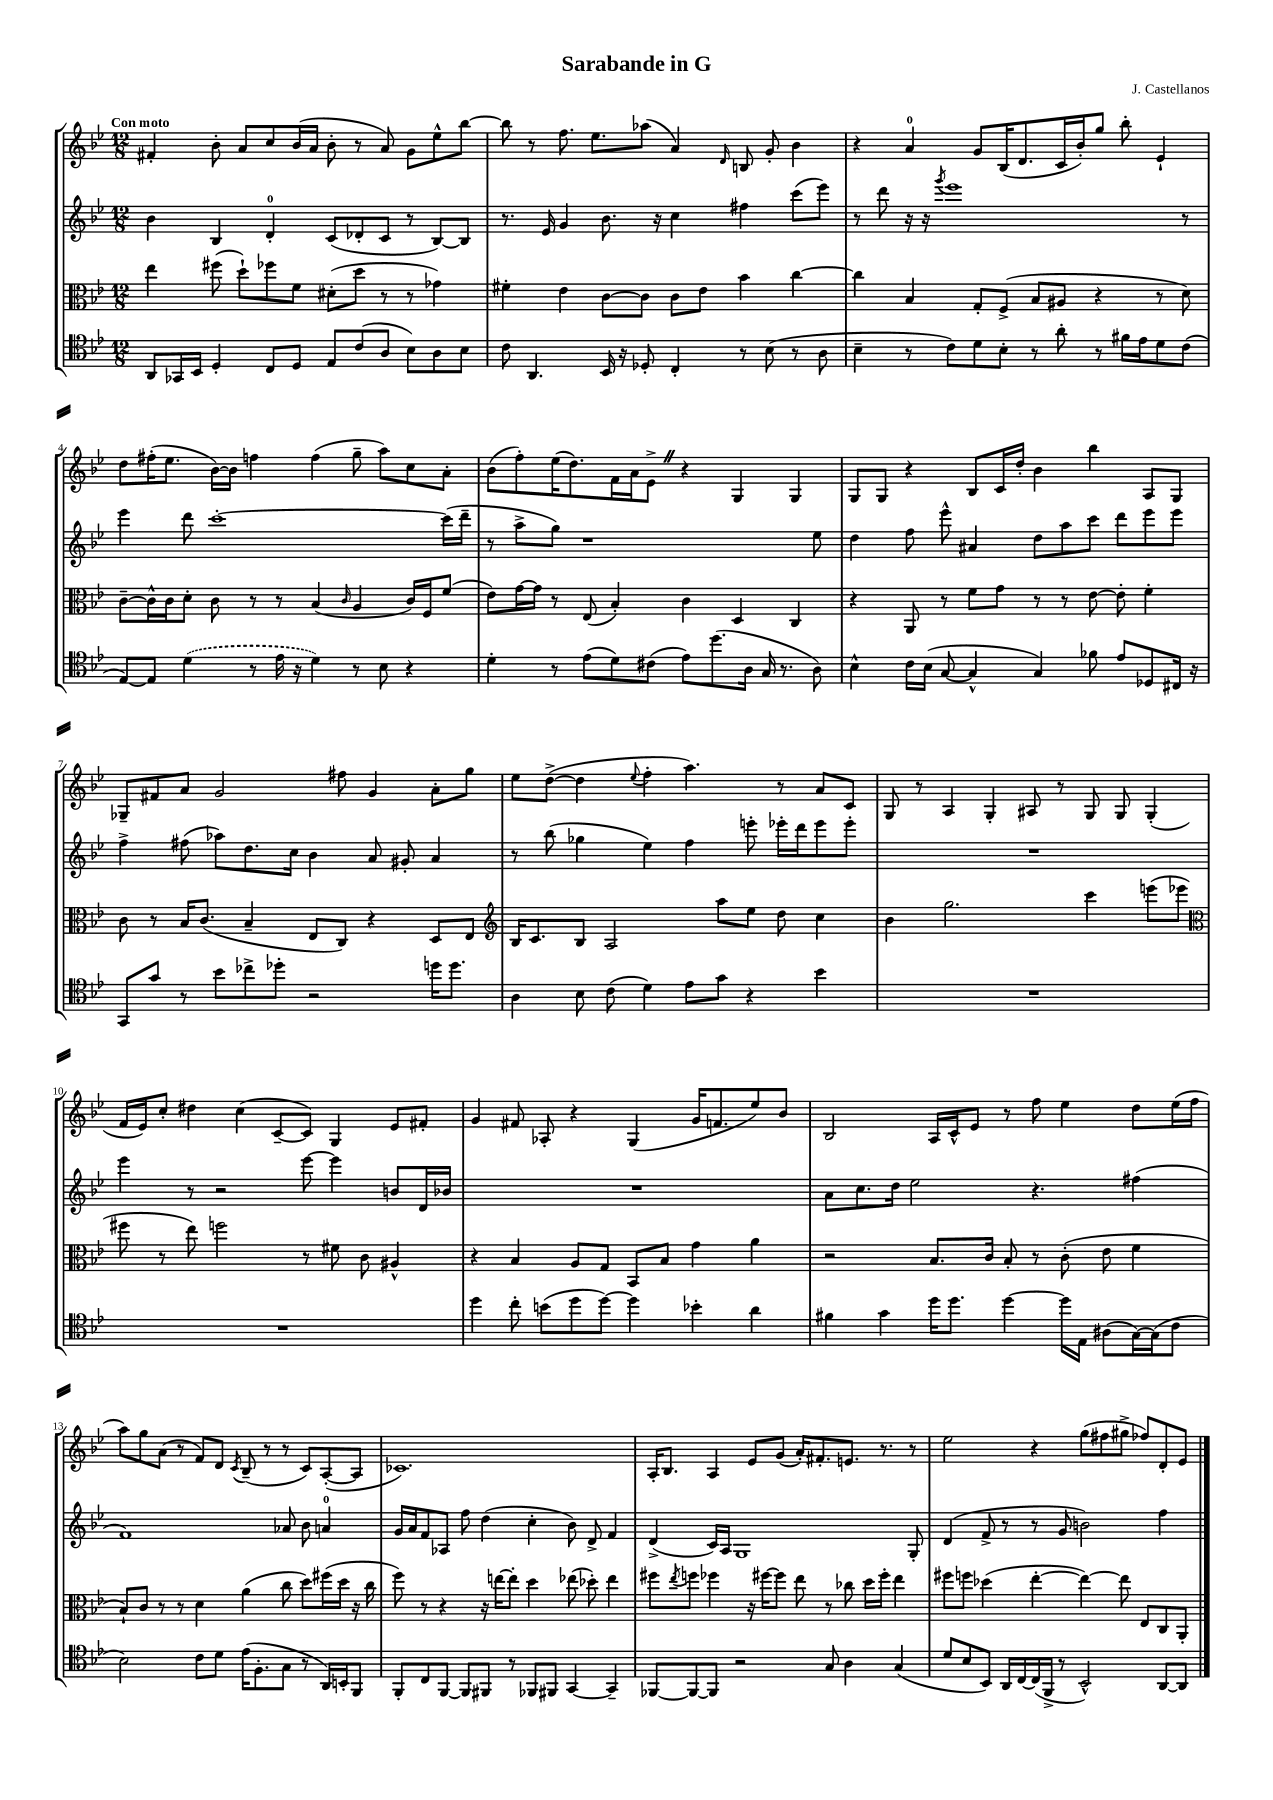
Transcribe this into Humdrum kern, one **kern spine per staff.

**kern	**kern	**kern	**kern
*part4	*part3	*part2	*part1
*staff4	*staff3	*staff2	*staff1
*clefC4	*clefC3	*clefG2	*clefG2
*k[b-e-]	*k[b-e-]	*k[b-e-]	*k[b-e-]
*M12/8	*M12/8	*M12/8	*M12/8
=1	=1	=1	=1
!	!	!	!LO:TX:a:B:t=Con moto
8AA/L	4ee-\	4b-\	4f#X'/
16GG-X/L	.	.	.
16BB-/JJ	.	.	.
4D'/	(8ff#X\	4B-/	8b-'\
.	8dd`\L)	.	8a/L
8C/L	8ff-X\	4d'/	8cc/
8D/J	8f\J	.	(16b-/L
.	.	.	16a/JJ
8E-/L	(8d#X'\L	(8c/L	8b-'\
(8c/	8dd\J	8d-X'/	8r
8A/J	8r	8c/J	8a/)
8B-\L)	8r	8r	8g\L
8A\	4g-X\)	[8B-/L)	8ee-^^\
8B-\J	.	8B-/J]	[8bb-\J
=2	=2	=2	=2
8c\	4f#X'\	8.r	8bb-\]
4.AA/	.	.	8r
.	.	16e-/	.
.	4e-\	4g/	8.ff\
.	.	.	8.ee-\L
16BB-/	[8c\L	8.b-\	.
16r	.	.	.
8D-X'/	8c\J]	.	(8aa-X\J
.	.	16r	.
4C'/	8c\L	4cc\	4a/)
.	8e-\J	.	.
.	.	.	16qqd/
8r	4b-\	4ff#X\	8Bn/
(8B-\	.	.	8g'/
8r	[4cc\	(8ccc\L	4b-\
8A\	.	8eee-\J)	.
=3	=3	=3	=3
4B-~\	4cc\]	8r	4r
.	.	8ddd\	.
8r	4B-/	16r	4a/
.	.	16r	.
.	.	8qggg/	.
8c\L)	.	1eee-	.
8d\	8G'/L	.	8g/L
8B-'\J	(8F^/J	.	(16B-/K
.	.	.	8.d/
8r	8B-/L	.	.
8a'\	8A#X/J	.	16c/L
.	.	.	16b-'/J)
8r	4r	.	8gg/J
16f#X\LL	.	.	8bb-'\
16e-\J	.	.	.
8d\	8r	.	4e-`/
(8c\J	8d\)	8r	.
!!LO:LB:g=z
=4	=4	=4	=4
[8E-/L)	[8c~\L	4eee-\	8dd\L
8E-/J]	16c^^\L]	.	(16ff#X'\K
.	16c\J	.	8.ee-\J
(4d\	8d'\J	8ddd\	.
.	8c\	[1ccc'	[16b-\LL)
.	.	.	16b-\JJ]
8r	8r	.	4ffn\
16e-\	8r	.	.
16r	.	.	.
4d\)	(4B-/	.	(4ff\
.	16qqc/	.	.
8r	4A/	.	8gg~\
8B-\	.	.	8aa\L)
4r	16c/LL)	.	8cc\
.	16F/J	.	.
.	(8f/J	(16ccc\LL]	8a'\J
.	.	16ddd~\JJ	.
=5	=5	=5	=5
4d'\	8e-\L)	8r	(8b-\L
.	[16g\L	8aa^\L	8ff'\)
.	16g\JJ]	.	.
8r	8r	8gg\J)	(16ee-\K
.	.	.	8.dd\)
(8e-\L	(8E-/	1r	.
8d\)	4B-'/)	.	16f\L
.	.	.	16a\J
(8c#X\J	.	.	8e-^Z\J
8e-\L)	4c\	.	4r
(8.dd\	.	.	.
.	4D/	.	4G/
16A\Jk	.	.	.
16G/	.	.	.
8.r	.	.	.
.	4C/	.	4G/
8A\)	.	8ee-\	.
=6	=6	=6	=6
4B-^^\	4r	4dd\	8G/L
.	.	.	8G/J
16c\LL	8AA/	8ff\	4r
(16B-\JJ	.	.	.
[8G/	8r	8eee-^^\	.
4G^^/]	8f\L	4a#X/	8B-/L
.	8g\J	.	16c/L
.	.	.	16dd'/JJ
4G/)	8r	8dd\L	4b-\
.	8r	8aa\	.
8f-X\	[8e-\	8ccc\J	4bb-\
8e-/L	8e-'\]	8ddd\L	.
8D-X/	4f'\	8eee-\	8A/L
16C#X/Jk	.	8eee-\J	8G/J
16r	.	.	.
!!LO:LB:g=z
=7	=7	=7	=7
8GG/L	8c\	4ff^\	8G-X~/L
8g/J	8r	.	8f#X/
8r	16B-/KL	(8ff#X\	8a/J
.	(8.c/J	.	.
8b-\L	.	8aa-X\L)	2g/
8cc-X^\	4B-~/	8.dd\	.
8dd-X'\J	.	.	.
.	.	16cc\Jk	.
2r	8E-/L	4b-\	.
.	8C/J)	.	8ff#X\
.	4r	8a/	4g/
.	.	8g#X'/	.
16ddn\KL	8D/L	4a/	8a'\L
8.dd\J	.	.	.
.	8E-/J	.	8gg\J
=8	=8	=8	=8
*	*clefG2	*	*
4A\	16B-/KL	8r	8ee-\L
.	8.c/	.	.
.	.	(8bb-\	([8dd^\J
8B-\	8B-/J	4gg-X\	4dd\]
(8c\	2A/	.	.
.	.	.	8qqee-/
4d\)	.	4ee-\)	4ff'\
8e-\L	.	4ff\	4.aa\)
8g\J	8aa\L	.	.
4r	8ee-\J	8eeen'\	.
.	8dd\	16eee-X'\LL	8r
.	.	16ddd\J	.
4b-\	4cc\	8eee-\	8a/L
.	.	8eee-'\J	8c/J
=9	=9	=9	=9
1.r	4b-\	1.r	8G/
.	.	.	8r
.	2.gg\	.	4A/
.	.	.	4G'/
.	.	.	8A#X/
.	.	.	8r
.	4ccc\	.	8G/
.	.	.	8G/
.	(8eeen\L	.	(4G'/
.	8eee-X\J	.	.
!!LO:LB:g=z
=10	=10	=10	=10
*	*clefC3	*	*
1.r	8ff#X\	4eee-\	16f/LL
.	.	.	16e-/J)
.	8r	.	8cc'/J
.	8ee-\)	8r	4dd#X\
.	2ffn\	2r	.
.	.	.	(4cc\
.	.	.	[8c~/L
.	8r	[8eee-\	8c/J])
.	8f#X\	4eee-\]	4G/
.	8c\	.	.
.	4A#X^^/	8bn/L	8e-/L
.	.	16d/L	8f#X'/J
.	.	16b-X/JJ	.
=11	=11	=11	=11
4dd\	4r	1.r	4g/
8cc'\	4B-/	.	8f#X/
(8bn\L	.	.	8A-X'/
8dd\	8A/L	.	4r
[8dd\J)	8G/J	.	.
4dd\]	8BB-/L	.	(4G/
.	8B-/J	.	.
4b-X'\	4g\	.	16g/KL
.	.	.	8.fn/
4a\	4a\	.	8ee-/)
.	.	.	8b-/J
=12	=12	=12	=12
4f#X\	2r	8a\L	2B-/
.	.	8.cc\	.
4g\	.	.	.
.	.	16dd\Jk	.
.	.	2ee-\	.
16dd\KL	8.B-/L	.	16A/LL
8.dd\J	.	.	16c^^/J
.	.	.	8e-/J
.	16c/Jk	.	.
[4dd\	8B-'/	.	8r
.	8r	4.r	8ff\
16dd\LL]	(8c'\	.	4ee-\
16E-\JJ	.	.	.
(8A#X\L	8e-\	.	.
[16G\L)	4f\	(4ff#X\	8dd\L
(16G\J]	.	.	.
8c\J	.	.	(16ee-\L
.	.	.	16ff\JJ
!!LO:LB:g=z
=13	=13	=13	=13
2B-\)	8B-`/L)	1f)	8aa\L)
.	8c/J	.	8gg\
.	8r	.	(8a\J
.	8r	.	8r
8c\L	4d\	.	8f/L)
8d\J	.	.	8d/J
.	.	.	8qc/
(16e-\KL	(4a\	.	(8B-~/
8.F'\	.	.	.
.	.	.	8r
8G\J	8cc\	8a-X/	8r
8r	8dd\L)	8b-\	8c/L)
16AA/LL)	(16ff#X\L	4an/	([8A'/
16BBn'/J	16dd\JJ	.	.
8FF/J	16r	.	8A/J]
.	16cc\	.	.
=14	=14	=14	=14
8FF'/L	8ff\)	16g/LL	1.c-X)
.	.	16a/J	.
8C/	8r	8f/	.
[8FF/J	4r	8A-X/J	.
8FF/L]	.	8ff\	.
8FF#X/J	16r	(4dd\	.
.	[16een\KL	.	.
8r	8ee'\J]	.	.
8FF-X/L	4dd\	4cc'\	.
8FF#X/J	.	.	.
[4GG/	(8ee-X\	8b-\)	.
.	8dd-X'\)	8d^/	.
4GG~/]	4ee-\	4f/	.
=15	=15	=15	=15
[8FF-X/L	8ff#X\L	(4d^/	16A'/KL
.	.	.	8.B-/J
.	8qee-/	.	.
8FF-/_	8ffn\J	.	.
8FF-/J]	4ff-X\	16c/LL)	4A/
.	.	16A/JJ	.
2r	.	1G	.
.	16r	.	8e-/L
.	[16ff#X\KL	.	.
.	8ff#\J]	.	(8g/J
.	8ee-\	.	16a'/KL)
.	.	.	8.f#X'/
8G/	8r	.	.
4A\	8cc-X\	.	8.en/J
.	16dd\LL	.	.
.	16ff#'\JJ	.	8.r
(4G/	4ee-\	.	.
.	.	8G'/	8r
=16	=16	=16	=16
8d/L	8ff#X\L	(4d/	2ee-\
8B-/	8ffn\J	.	.
8BB-/J)	(4dd-X\	8f^/	.
16AA/LL	.	8r	.
[16C/	.	.	.
(16C/]	[4ee-'\	8r	4r
16FF^/JJ	.	.	.
8r	.	8g/	.
2BB-^^/)	4ee-\_)	2bn\)	(8gg\L
.	.	.	8ff#X\
.	8ee-\]	.	8gg#X^\J
.	8E-/L	.	8ff-X/L)
[8AA/L	8C/	4ff\	8d'/
8AA/J]	8AA'/J	.	8e-/J
==	==	==	==
*-	*-	*-	*-
